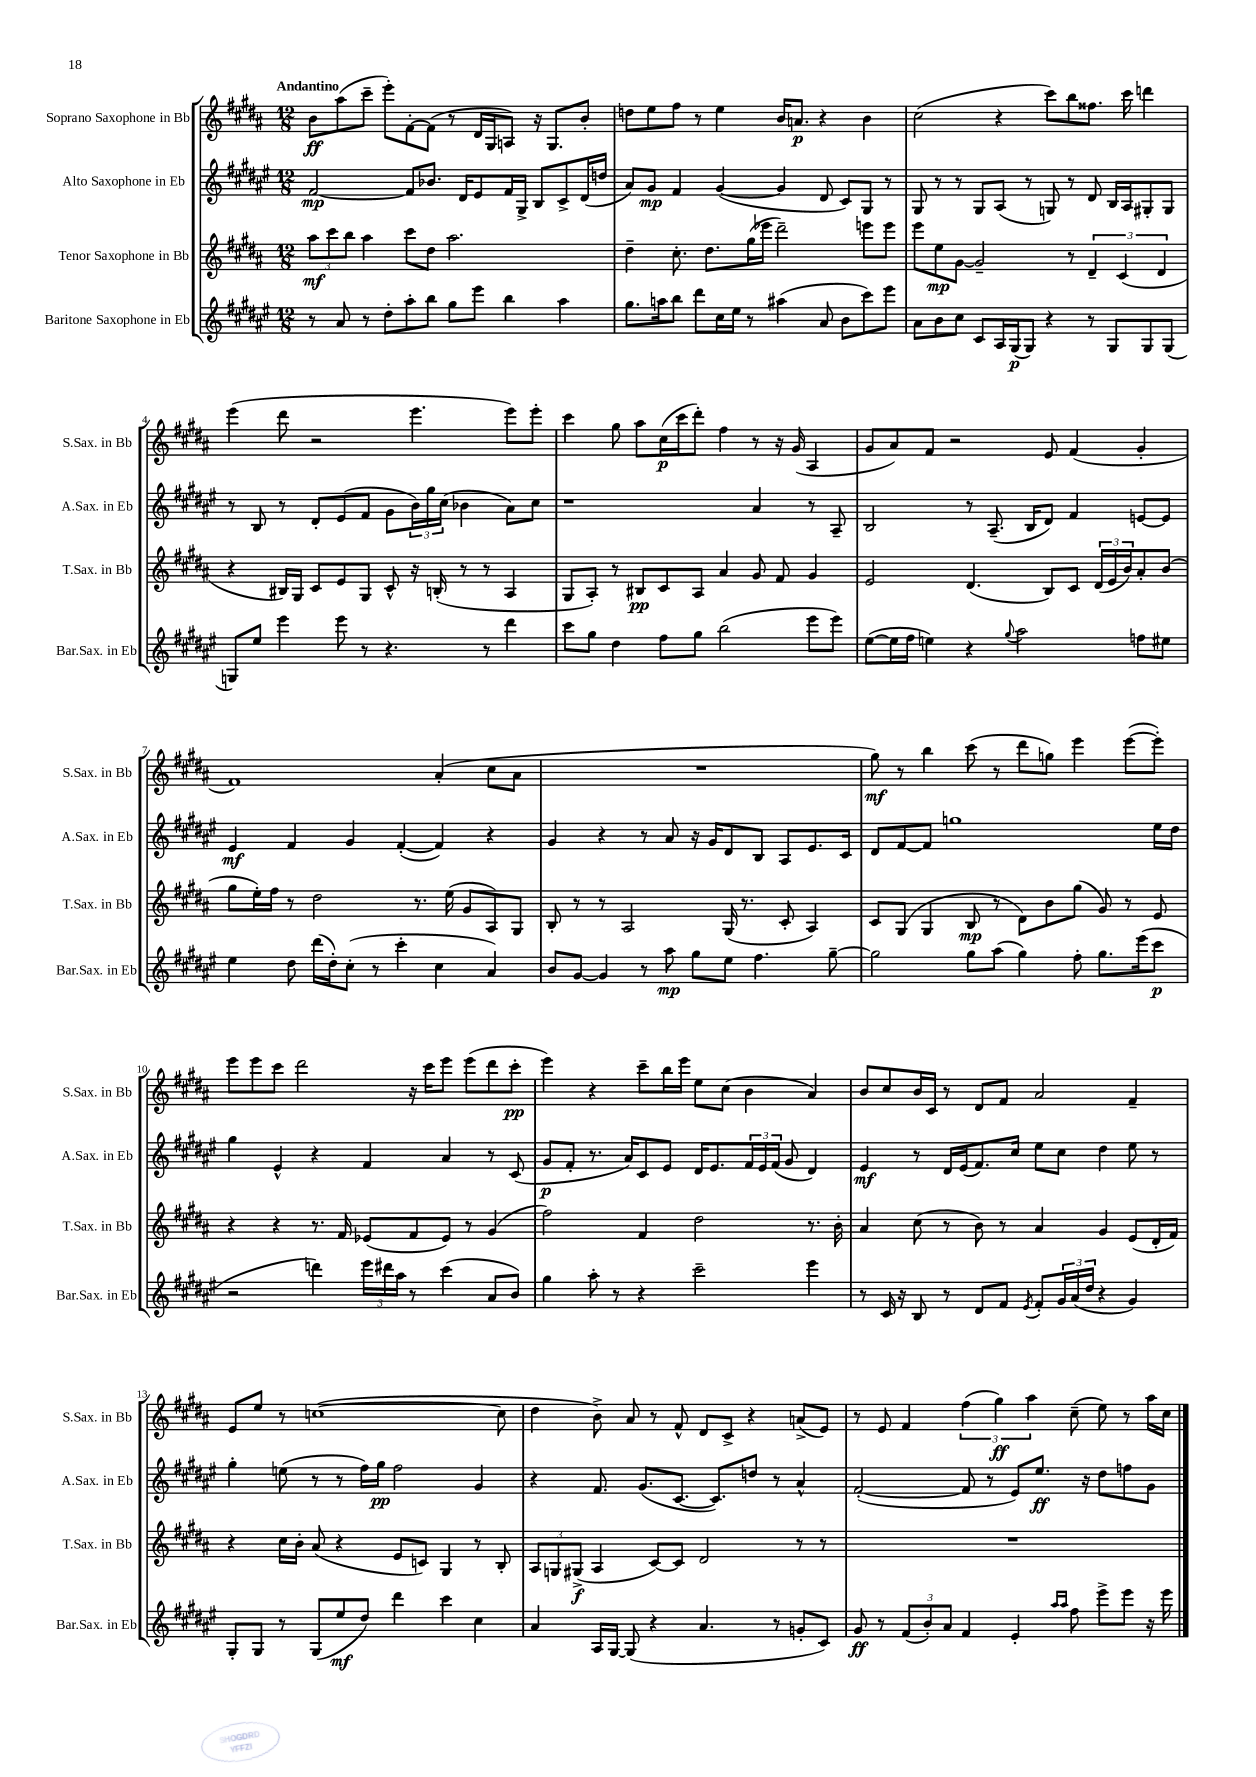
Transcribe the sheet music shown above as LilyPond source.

<<
\new StaffGroup <<
\new Staff = "s0" \with { instrumentName = "Soprano Saxophone in Bb" shortInstrumentName = "S.Sax. in Bb" } {
    \clef treble \key b \major \numericTimeSignature \time 12/8 \tempo "Andantino"
    b'8\ff ais''8( cis'''8-- e'''8-.) fis'8~-. fis'8( r8 dis'16 gis16 a8) r16 gis8. b'8-. |
    d''8 e''8 fis''8 r8 e''4 b'16 a'8.\p r4 b'4 |
    cis''2( r4 cis'''8) b''8 fisis''8. cis'''16 d'''4 |
    e'''4( dis'''8 r2 e'''4. e'''8) e'''8-. |
    cis'''4 gis''8 ais''8 cis''16\p( cis'''16 dis'''8-.) fis''4 r8 r16 gis'16( ais4 |
    gis'8 ais'8) fis'8 r2 e'8 fis'4( gis'4-. |
    fis'1) ais'4-.( cis''8 ais'8 |
    R1. |
    gis''8\mf) r8 b''4 cis'''8( r8 dis'''8 g''8) e'''4 e'''8~( e'''8-.) |
    e'''8 e'''8 cis'''8 dis'''2 r16 cis'''16 e'''8 e'''8( dis'''8 cis'''8-.\pp |
    e'''4) r4 cis'''8-- b''16 e'''16 e''8 cis''8( b'4 ais'4) |
    b'8 cis''8 b'16 cis'16 r8 dis'8 fis'8 ais'2 fis'4-- |
    e'8 e''8 r8 c''1~( c''8 |
    dis''4 b'8->) ais'8 r8 fis'8-^ dis'8 cis'8-> r4 a'8->( e'8) |
    r8 e'8 fis'4 \tuplet 3/2 { fis''4( gis''4\ff) ais''4 } cis''8--( e''8) r8 ais''16 cis''16 \bar "|." |
}
\new Staff = "s1" \with { instrumentName = "Alto Saxophone in Eb" shortInstrumentName = "A.Sax. in Eb" } {
    \clef treble \key fis \major \numericTimeSignature \time 12/8
    fis'2~\mp fis'8 bes'8. dis'16 eis'8 fis'16 gis16-> b8 cis'8-> dis'16( d''16 |
    ais'8) gis'8\mp fis'4 gis'4~( gis'4 dis'8 cis'8) gis8 r8 |
    gis8 r8 r8 gis8 ais8( r8 g8) r8 dis'8 b16 ais16 gis8-. gis8 |
    r8 b8 r8 dis'8-. eis'8( fis'8 gis'8 \tuplet 3/2 { b'16) gis''16 cis''16( } bes'4 ais'8) cis''8 |
    r1 ais'4 r8 ais8-- |
    b2 r8 ais8.--( b16 dis'8) fis'4 e'8~ e'8 |
    eis'4\mf fis'4 gis'4 fis'4~-.( fis'4) r4 |
    gis'4 r4 r8 ais'8 r16 gis'16 dis'8 b8 ais8 eis'8. cis'16 |
    dis'8 fis'8~ fis'8 g''1 eis''16 dis''16 |
    gis''4 eis'4-^ r4 fis'4 ais'4 r8 cis'8( |
    gis'8\p fis'8-. r8. ais'16) cis'8 eis'8 dis'16 eis'8. \tuplet 3/2 { fis'16 eis'16 fis'16( } gis'8 dis'4) |
    eis'4\mf r8 dis'16 eis'16( fis'8.) cis''16 eis''8 cis''8 dis''4 eis''8 r8 |
    gis''4-. e''8( r8 r8 fis''16) gis''16\pp fis''2 gis'4 |
    r4 fis'8. gis'8.( cis'8.~ cis'8.) d''8 r8 ais'4-^ |
    fis'2~-.( fis'8 r8 eis'8) eis''8.\ff r16 dis''8 f''8 gis'8 \bar "|." |
}
\new Staff = "s2" \with { instrumentName = "Tenor Saxophone in Bb" shortInstrumentName = "T.Sax. in Bb" } {
    \clef treble \key b \major \numericTimeSignature \time 12/8
    \tuplet 3/2 { ais''8\mf cis'''8 b''8 } ais''4 cis'''8 dis''8 ais''2. |
    dis''4-- cis''8.-. dis''8. gis''16( ees'''16 dis'''2--) e'''8 e'''8 |
    e'''8 e''8\mp gis'8~ gis'2-- r8 \tuplet 3/2 { dis'4-- cis'4( dis'4 } |
    r4 bis16) gis16 cis'8 e'8 gis8 cis'8-^ r16 b16-.( r8 r8 ais4 |
    gis8 ais8-.) r8 bis8\pp cis'8 ais8 ais'4 gis'8 fis'8 gis'4 |
    e'2 dis'4.( b8) cis'8 \tuplet 3/2 { dis'16( e'16 b'16) } ais'8-. b'8( |
    gis''8 e''16-.) fis''16 r8 dis''2 r8. e''16( gis'8 ais8) gis8 |
    b8-. r8 r8 ais2 gis16( r8. cis'8-. ais4) |
    cis'8 gis8( gis4 b8\mp r8 dis'8) b'8 gis''8( gis'8) r8 e'8 |
    r4 r4 r8. fis'16 ees'8( fis'8 ees'8) r8 gis'4( |
    fis''2) fis'4 dis''2 r8. b'16-. |
    ais'4 cis''8( r8 b'8) r8 ais'4 gis'4 e'8( dis'16-. fis'16) |
    r4 cis''16 b'16-. ais'8( r4 e'8 c'8) gis4 r8 b8-. |
    \tuplet 3/2 { ais8 g8 gis8->\f( } ais4 cis'8~) cis'8 dis'2 r8 r8 |
    R1. \bar "|." |
}
\new Staff = "s3" \with { instrumentName = "Baritone Saxophone in Eb" shortInstrumentName = "Bar.Sax. in Eb" } {
    \clef treble \key fis \major \numericTimeSignature \time 12/8
    r8 ais'8 r8 dis''8-. ais''8-. b''8 gis''8 eis'''8 b''4 ais''4 |
    gis''8. a''16 b''8 dis'''8 cis''16 eis''16 r8 ais''4( ais'8 b'8 cis'''8) eis'''8 |
    ais'8 b'8 cis''8 cis'8 ais16 gis16\p( gis8) r4 r8 gis8 gis8 gis8( |
    g8) eis''8 eis'''4 eis'''8 r8 r4. r8 dis'''4 |
    cis'''8 gis''8 dis''4 fis''8 gis''8 b''2( eis'''8 eis'''8) |
    eis''8~( eis''16 fis''16 e''4) r4 \appoggiatura { gis''8 } ais''2 f''8 eis''8 |
    eis''4 dis''8 dis'''16( dis''16-.) cis''8-.( r8 cis'''4-. cis''4 ais'4) |
    b'8 gis'8~ gis'4 r8 ais''8\mp gis''8 eis''8 fis''4. gis''8~-- |
    gis''2 gis''8 ais''8( gis''4) fis''8-. gis''8. eis'''16( cis'''8\p |
    r2 d'''4) \tuplet 3/2 { eis'''16 dis'''16 ais''16 } r8 cis'''4( ais'8 b'8) |
    gis''4 ais''8-. r8 r4 cis'''2-- eis'''4 |
    r8 cis'16 r16 b8 r8 dis'8 fis'8 \acciaccatura { eis'8 } fis'8-. \tuplet 3/2 { gis'16 ais'16( dis''16 } r4 gis'4) |
    gis8-. gis8 r8 gis8( eis''8\mf dis''8) dis'''4 cis'''4 cis''4 |
    ais'4 ais16 gis16~ gis8( r4 ais'4. r8 g'8-. cis'8) |
    gis'8\ff r8 \tuplet 3/2 { fis'8( b'8-.) ais'8 } fis'4 eis'4-. \grace { ais''16 ais''16 } fis''8 eis'''8-> eis'''8 r16 eis'''16 \bar "|." |
}
>>
>>
